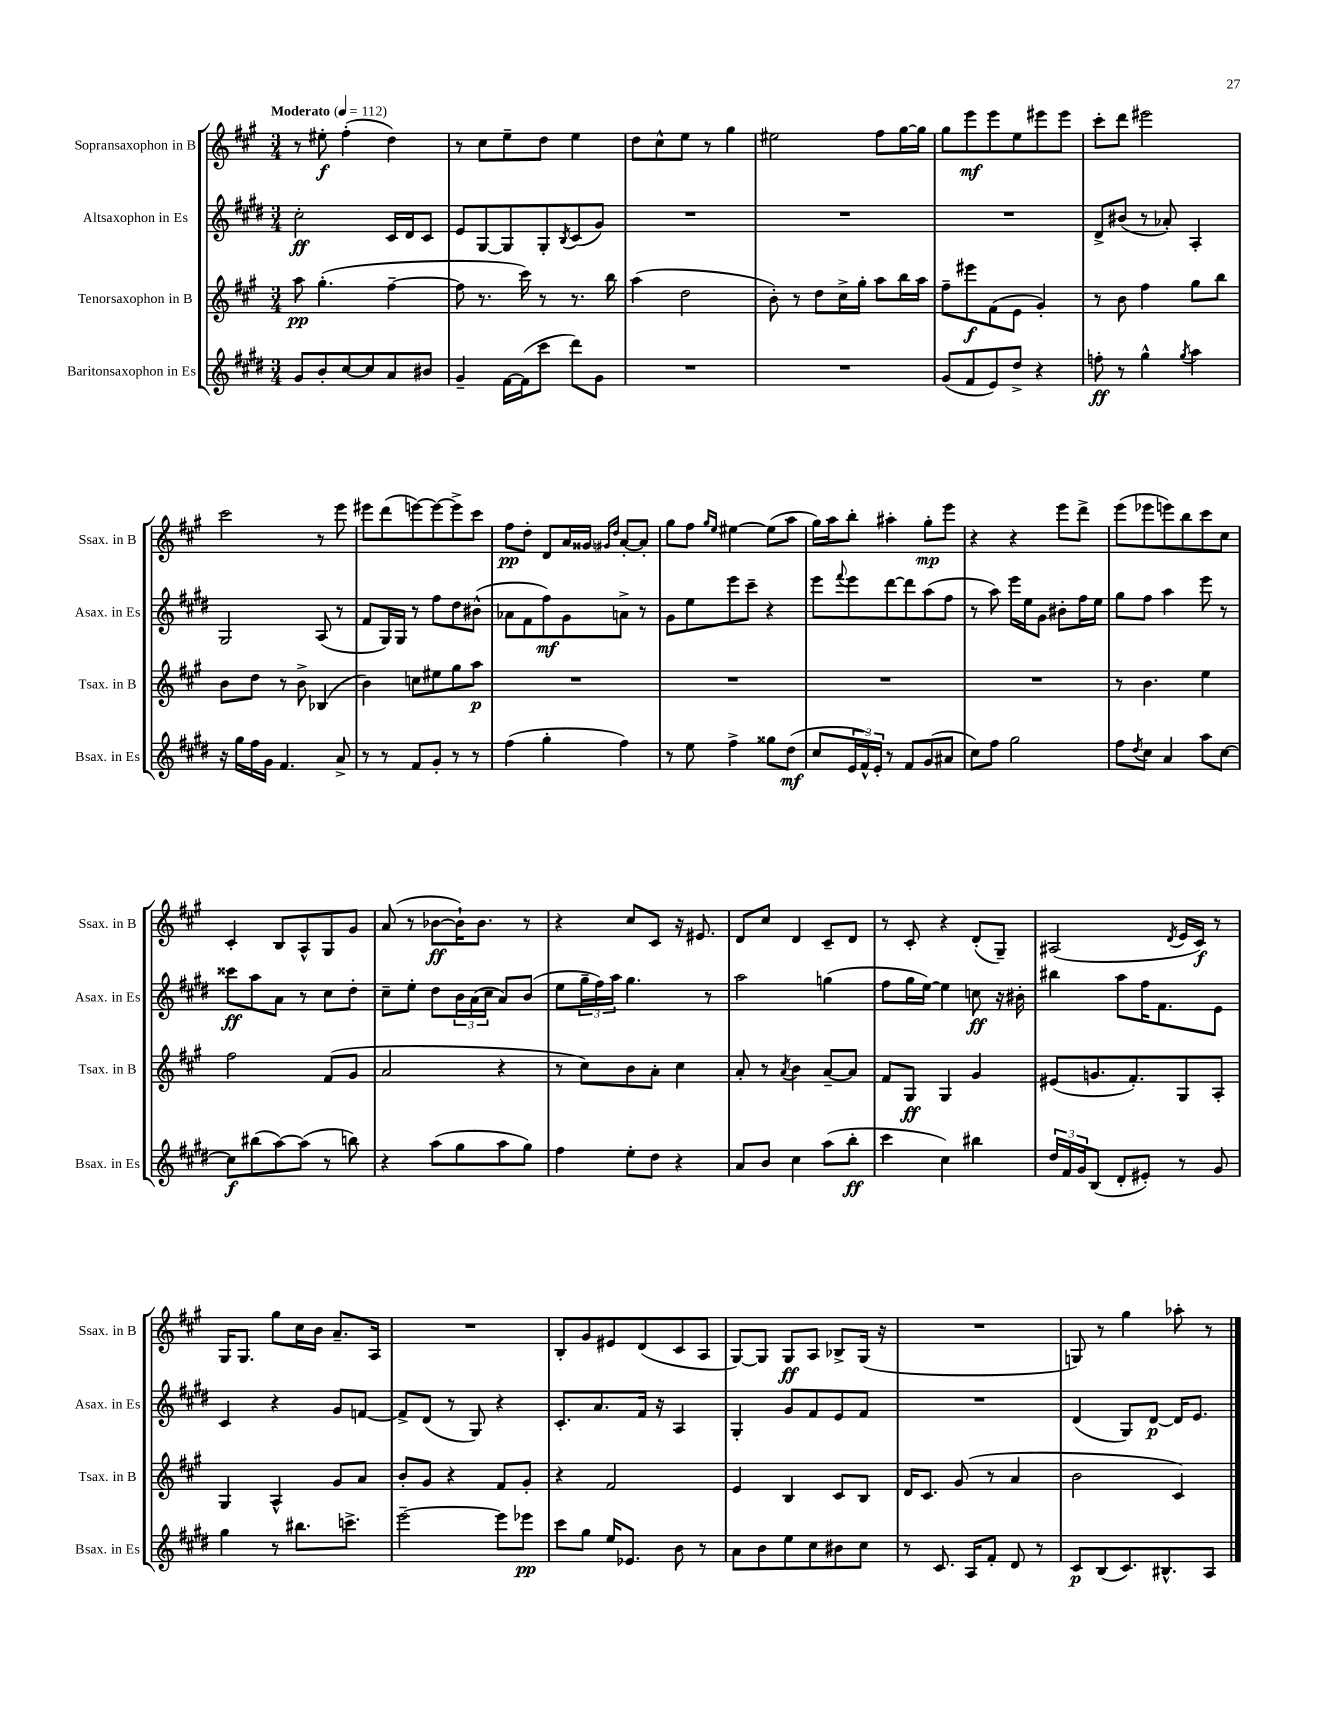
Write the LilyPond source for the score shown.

<<
\new StaffGroup <<
\new Staff = "s0" \with { instrumentName = "Sopransaxophon in B" shortInstrumentName = "Ssax. in B" } {
    \clef treble \key a \major \numericTimeSignature \time 3/4 \tempo "Moderato" 4 = 112
    r8 eis''8-.\f fis''4-.( d''4) |
    r8 cis''8 e''8-- d''8 e''4 |
    d''8 cis''8-^ e''8 r8 gis''4 |
    eis''2 fis''8 gis''16~ gis''16 |
    gis''8 e'''8\mf e'''8 e''8 eis'''8 eis'''8 |
    cis'''8-. d'''8 eis'''2 |
    cis'''2 r8 e'''8 |
    eis'''8 d'''8( e'''8~) e'''8~ e'''8-> cis'''8 |
    fis''8\pp d''8-. d'8 a'16 gisis'16 \grace { gis'16 d''16 } a'8~-. a'8-. |
    gis''8 fis''8 \grace { gis''16 e''16 } eis''4~ eis''8( a''8 |
    gis''16) a''16 b''8-. ais''4-. gis''8-.\mp e'''8 |
    r4 r4 e'''8 d'''8-> |
    e'''8( ees'''8 e'''8) b''8 cis'''8 cis''8 |
    cis'4-. b8 a8-^ gis8 gis'8 |
    a'8( r8 bes'8~\ff bes'16-!) bes'8. r8 |
    r4 cis''8 cis'8 r16 eis'8. |
    d'8 cis''8 d'4 cis'8-- d'8 |
    r8 cis'8-. r4 d'8-.( gis8--) |
    ais2( \acciaccatura { d'8 } e'16 cis'16\f) r8 |
    gis16 gis8. gis''8 cis''16 b'16 a'8.-- a16 |
    R2. |
    b8-. gis'8 eis'8 d'8( cis'8 a8 |
    gis8~) gis8 gis8\ff a8 bes8-> gis16( r16 |
    R2. |
    g8) r8 gis''4 aes''8-. r8 \bar "|." |
}
\new Staff = "s1" \with { instrumentName = "Altsaxophon in Es" shortInstrumentName = "Asax. in Es" } {
    \clef treble \key e \major \numericTimeSignature \time 3/4
    cis''2-.\ff cis'16 dis'16 cis'8 |
    e'8 gis8~ gis8 gis8-. \acciaccatura { b8 } cis'8( gis'8) |
    R2. |
    R2. |
    R2. |
    dis'8-> bis'8( r8 aes'8-.) a4-. |
    gis2 a8( r8 |
    fis'8 gis16) gis16 r8 fis''8 dis''8 bis'8-^( |
    aes'8 fis'8 fis''8\mf) gis'8 a'8-> r8 |
    gis'8 e''8 e'''8 cis'''8-- r4 |
    e'''8 \appoggiatura { fis'''8 } e'''8 dis'''8~ dis'''8 a''8( fis''8 |
    r8 a''8) e'''16 e''16 gis'8 bis'8-. fis''16 e''16 |
    gis''8 fis''8 a''4 e'''8 r8 |
    cisis'''8\ff a''8 a'8 r8 cis''8 dis''8-. |
    cis''8-- e''8-. dis''8 \tuplet 3/2 { b'16 a'16( cis''16 } a'8) b'8( |
    e''8 \tuplet 3/2 { gis''16-- fis''16) a''16 } gis''4. r8 |
    a''2 g''4( |
    fis''8 gis''16 e''16~) e''4 c''8\ff r16 bis'16-. |
    bis''4 a''8 fis''16 fis'8. e'8 |
    cis'4 r4 gis'8 f'8~ |
    f'8-> dis'8( r8 gis8) r4 |
    cis'8.-. a'8. fis'16 r16 a4 |
    gis4-. gis'8 fis'8 e'8 fis'8 |
    R2. |
    dis'4( gis8) dis'8~\p dis'16 e'8. \bar "|." |
}
\new Staff = "s2" \with { instrumentName = "Tenorsaxophon in B" shortInstrumentName = "Tsax. in B" } {
    \clef treble \key a \major \numericTimeSignature \time 3/4
    a''8\pp gis''4.-.( fis''4~-- |
    fis''8 r8. cis'''16) r8 r8. b''16 |
    a''4( d''2 |
    b'8-.) r8 d''8 cis''16-> gis''16-. a''8 b''16 a''16 |
    fis''8-- eis'''8\f fis'8( e'8 gis'4-.) |
    r8 b'8 fis''4 gis''8 b''8 |
    b'8 d''8 r8 b'8-> bes4( |
    b'4) c''8 eis''8 gis''8 a''8\p |
    R2. |
    R2. |
    R2. |
    R2. |
    r8 b'4. e''4 |
    fis''2 fis'8( gis'8 |
    a'2 r4 |
    r8 cis''8) b'8 a'8-. cis''4 |
    a'8-. r8 \acciaccatura { a'8 } b'4 a'8~-- a'8 |
    fis'8 gis8\ff gis4 gis'4 |
    eis'8( g'8. fis'8.-.) gis8 a8-. |
    gis4 a4-^ gis'8 a'8 |
    b'8-. gis'8 r4 fis'8 gis'8-. |
    r4 fis'2 |
    e'4 b4 cis'8 b8 |
    d'16 cis'8. gis'8( r8 a'4 |
    b'2 cis'4) \bar "|." |
}
\new Staff = "s3" \with { instrumentName = "Baritonsaxophon in Es" shortInstrumentName = "Bsax. in Es" } {
    \clef treble \key e \major \numericTimeSignature \time 3/4
    gis'8 b'8-. cis''8~ cis''8 a'8 bis'8 |
    gis'4-- fis'16~ fis'16( cis'''8 dis'''8) gis'8 |
    R2. |
    R2. |
    gis'8( fis'8 e'8) dis''8-> r4 |
    f''8-.\ff r8 gis''4-^ \acciaccatura { gis''8 } a''4 |
    r16 gis''16 fis''16 gis'16 fis'4. a'8-> |
    r8 r8 fis'8 gis'8-. r8 r8 |
    fis''4( gis''4-. fis''4) |
    r8 e''8 fis''4-> gisis''8 dis''8\mf( |
    cis''8 \tuplet 3/2 { e'16 fis'16-^) e'16-. } r8 fis'8 gis'8( ais'8 |
    cis''8) fis''8 gis''2 |
    fis''8 \acciaccatura { dis''8 } cis''8 a'4 a''8 cis''8~ |
    cis''8\f bis''8( a''8~) a''8( r8 b''8) |
    r4 a''8( gis''8 a''8 gis''8) |
    fis''4 e''8-. dis''8 r4 |
    a'8 b'8 cis''4 a''8( b''8-.\ff |
    cis'''4 cis''4) bis''4 |
    \tuplet 3/2 { dis''16 fis'16 gis'16 } b8( dis'8-. eis'8-.) r8 gis'8 |
    gis''4 r8 bis''8. c'''8.-> |
    e'''2~-- e'''8 ees'''8\pp |
    cis'''8 gis''8 e''16 ees'8. b'8 r8 |
    a'8 b'8 e''8 cis''8 bis'8 cis''8 |
    r8 cis'8. a16 fis'8-. dis'8 r8 |
    cis'8\p b8( cis'8.) bis8.-^ a8 \bar "|." |
}
>>
>>
\layout { \context { \Score \remove "Bar_number_engraver" } }
